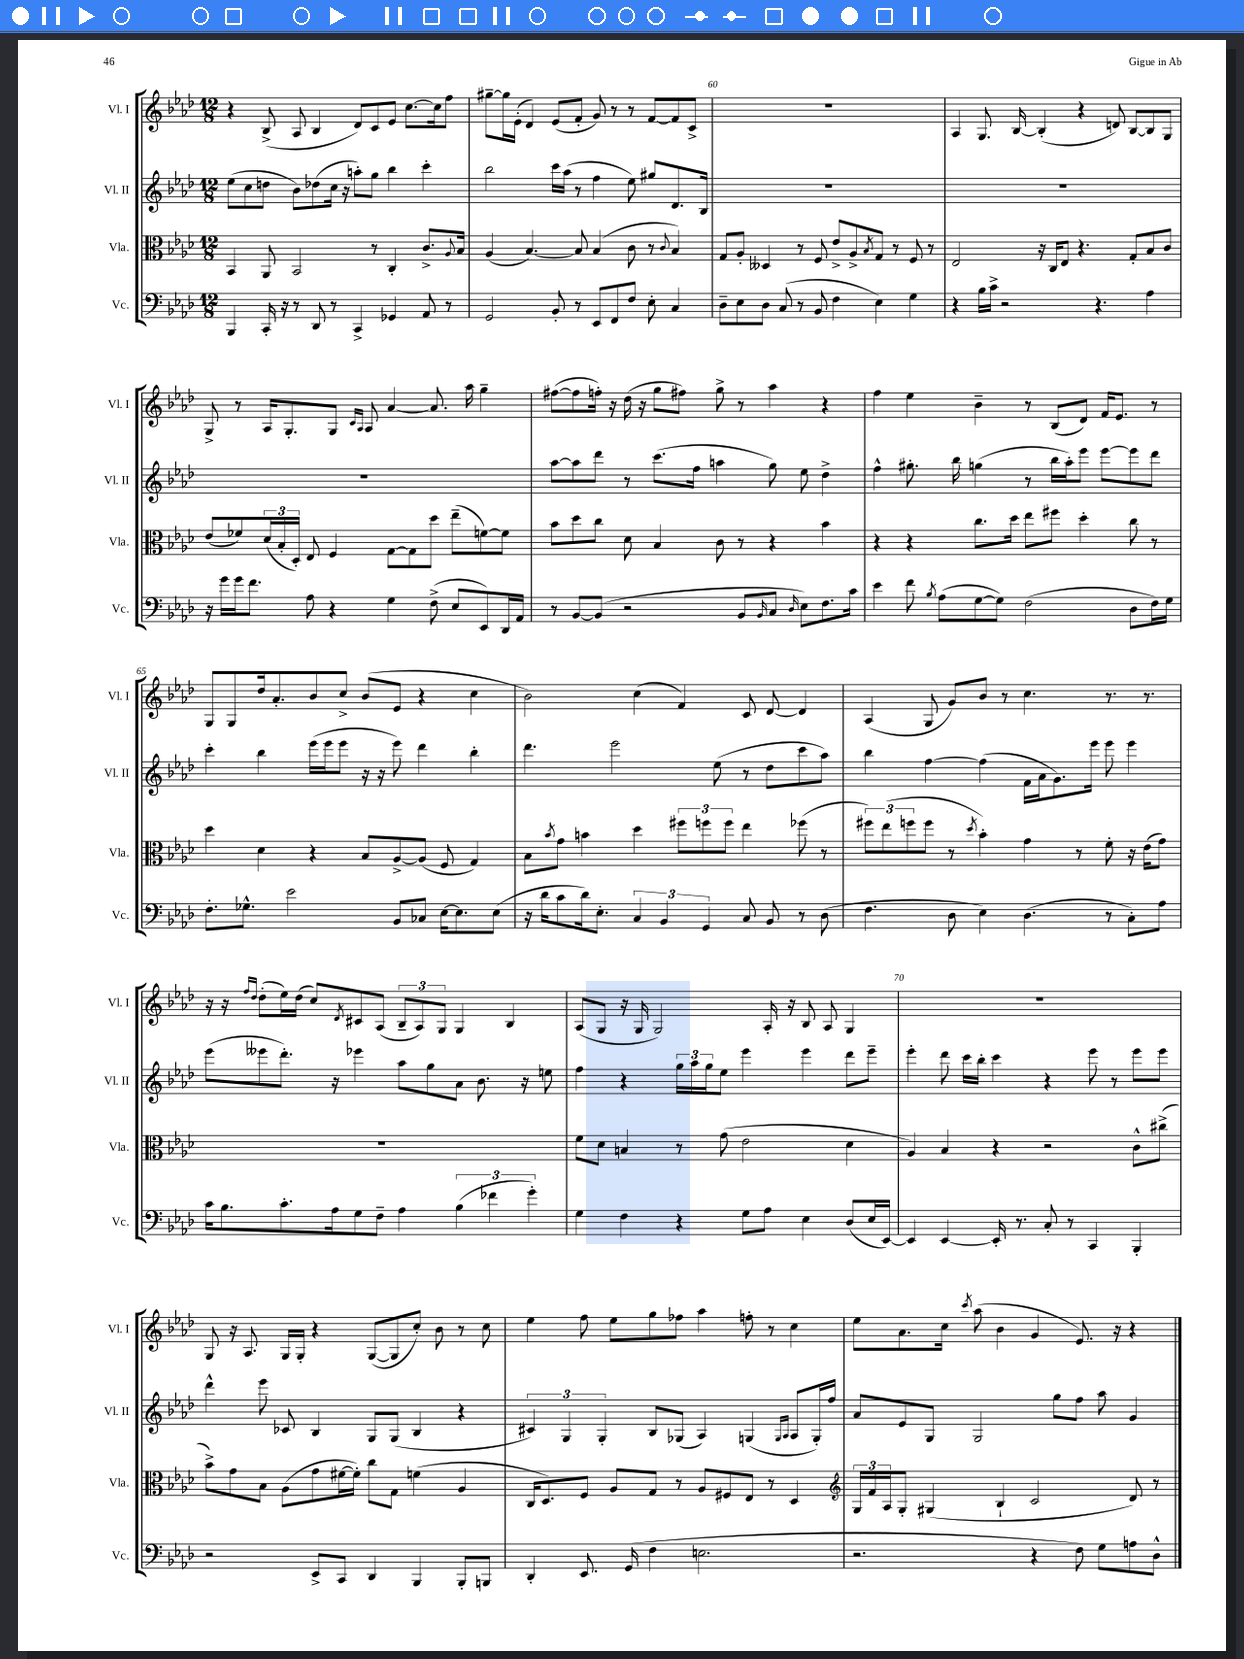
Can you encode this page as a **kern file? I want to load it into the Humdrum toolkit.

**kern	**kern	**kern	**kern
*staff4	*staff3	*staff2	*staff1
*clefF4	*clefC3	*clefG2	*clefG2
*k[b-e-a-d-]	*k[b-e-a-d-]	*k[b-e-a-d-]	*k[b-e-a-d-]
*M12/8	*M12/8	*M12/8	*M12/8
4BBB-	4BB-	(8ee-	4r
.	.	8cc	.
16CC'	8AA-	8dd	(8B-^
16r	.	.	.
8r	2BB-	8b-)	8A-
8DD-	.	(8dd-	4B-
8r	.	16cc	.
.	.	16r	.
4CC^	.	8aa')	8d-)
.	8r	8gg	8c
4GG-	4C'	4bb-	8e-
.	.	.	[8.cc
8AA-	8.c^	4ccc'	.
.	.	.	16cc]
8r	.	.	8ff
.	8qqA-	.	.
.	16B-	.	.
=	=	=	=
2GG	(4A-	2bb-	[8gg#~
.	.	.	16gg#]
.	.	.	(16e-'
.	[4.B-)	.	4d-)
8BB-'	.	16ccc	(8e-
.	.	(16aa-	.
8r	8B-]	8r	8f'
8EE-	(4B-	4ff	8g)
8FF	.	.	8r
8F	8c	8ee-)	8r
8E-'	8r	8gg#	[8f
.	8qqc	.	.
4C	4B-)	8.d-	8f]
.	.	.	8c^
.	.	16B-	.
=	=	=	=
8D-~	8G	1.r	1.r
8E-	8A-'	.	.
8D-	4D--	.	.
(8C	.	.	.
8r	8r	.	.
8BB-	8F	.	.
4F	8e-^	.	.
.	8A-^	.	.
.	8qB-	.	.
4E-)	8G	.	.
.	8r	.	.
4G	8F	.	.
.	8r	.	.
=	=	=	=
4r	2E-	1.r	4A-
16B-	.	.	8.G
16c^	.	.	.
2r	.	.	.
.	.	.	[16B-
.	16r	.	(4B-']
.	16C	.	.
.	8E-	.	.
.	4.r	.	4r
4.r	.	.	.
.	.	.	8d)
.	8G'	.	[8B-
4A-	8B-	.	8B-]
.	8c	.	8G
=	=	=	=
16r	(8e-	1.r	8G^
16g	.	.	.
16g	8f-)	.	8r
8.f	.	.	.
.	(24d-	.	16A-
.	24B-'	.	.
.	.	.	8.G'
.	24D-')	.	.
8A-	8E-	.	.
4r	4F	.	8G
.	.	.	16qqc
.	.	.	16qqA-
.	.	.	8A-
4G	[8G	.	[4a-
.	8G]	.	.
(8F^	8dd-	.	8.a-]
8E-	(8ee-~	.	.
.	.	.	16aa-
8EE-)	[8f)	.	4gg~
16DD-	8f]	.	.
16AA-	.	.	.
=	=	=	=
8r	8b-	[8aa-	([8ff#
[8BB-	8dd-	8aa-]	8ff#]
(8BB-]	8cc	8ddd-	16ff')
.	.	.	16r
2r	8d-	8r	(16dd-
.	.	.	16r
.	4B-	(8.ccc	8gg
.	.	.	8ff#)
.	.	16ff	.
.	8c	4aa	8gg^
8BB-	8r	.	8r
16qqBB-	.	.	.
8C	4r	8gg)	4aa-
16qqD-	.	.	.
8E-)	.	8ee-	.
8.F	4b-	4dd-^	4r
16c	.	.	.
=	=	=	=
4e-	4r	4ff^^	4ff
8f	4r	8.gg#'	4ee-
8qB-	.	.	.
(8A-	.	.	.
.	.	16bb-	.
[8G	8.cc	(4gg	4b-~
8G])	.	.	.
.	16dd-	.	.
(2F	8ee-	8r	8r
.	8ff#	16bb-	(8B-
.	.	16aa-')	.
.	4dd-'	8eee-	8d-)
.	.	[8eee-	16f
.	.	.	8.e-
8D-	8cc	8eee-]	.
16F)	8r	8ddd-	8r
16G	.	.	.
=	=	=	=
8.F'	4dd-	4ccc'	8G
.	.	.	8G
8.G-^^	.	.	.
.	4d-	4bb-	16dd-
.	.	.	8.a-'
2e-	.	.	.
.	4r	(16eee-	8b-
.	.	16eee-	.
.	.	8eee-	8cc^
.	8B-	16r	(8b-
.	.	16r	.
8BB-	[8A-^	8eee-)	8e-
8C-	(8A-]	4ddd-	4r
[16E-	8F	.	.
8.E-]	.	.	.
.	4G)	4bb-'	4cc
(8E-	.	.	.
=	=	=	=
16r	8B-	4.ddd-	2b-)
16d-	.	.	.
.	8qb-	.	.
8c	8g	.	.
16d-)	4b	.	.
8.E-'	.	.	.
.	.	2eee-	.
6C	4dd-	.	(4cc
6BB-	.	.	.
.	12ff#	.	4f)
6GG	12ff	.	.
.	.	(8ee-	.
.	12ff	.	.
8C	4ee-	8r	8c
8BB-	.	8dd-	[8d-
8r	(8ff-	8ccc	4d-]
(8D-	8r	8aa-)	.
=	=	=	=
4.F	12ff#)	4bb-	(4A-
.	(12ee-	.	.
.	12ff	.	.
.	8ff	[4ff	8G
8D-	8r	.	8g)
.	8qdd-	.	.
4E-)	4b-')	(4ff]	8b-
.	.	.	8r
(4.D-	4g	16f	4.cc
.	.	16a-	.
.	.	8.g)	.
.	8r	.	.
.	.	16eee-	.
8r	8f'	8eee-	8.r
8C')	16r	4eee-	.
.	(16e-	.	8.r
8A-	8g)	.	.
=	=	=	=
16c	1.r	(8eee-	16r
8.B-	.	.	16r
.	.	.	16qqff
.	.	.	16qqdd-
.	.	8eee--	(8dd-'
8.c'	.	8.ddd-')	16ee-)
.	.	.	(16dd-
.	.	.	8cc)
16A-	.	16r	.
.	.	.	8qd-
8G	.	4eee-	8c#
8F~	.	.	(8A-
4A-	.	8aa-	12B-~
.	.	.	12A-)
.	.	8gg	.
.	.	.	12G
(6B-	.	8a-	4G
.	.	8.b-	.
6f-	.	.	.
.	.	.	4B-
.	.	16r	.
6g')	.	.	.
.	.	8ee	.
=	=	=	=
4G	8f	4ff	(8A-
.	8d-	.	8G
4F	4B	4r	16r
.	.	.	16G
.	.	.	2G)
4r	8r	24gg	.
.	.	24aa-	.
.	.	24gg	.
.	(8g	8ee-	.
8G	2e-	4eee-	.
8A-	.	.	16A-'
.	.	.	16r
4E-	.	4eee-	8B-
.	.	.	8A-
(8D-	4d-	8ddd-	4G
16E-	.	8eee-~	.
[16EE-)	.	.	.
=	=	=	=
4EE-]	4A-)	4eee-'	1.r
[4EE-	4B-	8ddd-	.
.	.	16ccc	.
.	.	16bb-'	.
16EE-']	4r	4ccc	.
8.r	.	.	.
8C'	2r	4r	.
8r	.	.	.
4CC	.	8eee-	.
.	.	8r	.
4BBB-'	8c^^	8eee-	.
.	(8cc#^	8eee-	.
=	=	=	=
2r	8b-^)	4ddd-^^	8G
.	8g	.	16r
.	.	.	8.A-
.	8B-	8eee-	.
.	(8A-	8c-	16G
.	.	.	16G'
8EE-^	8g	4B-	4r
8CC	[16f#	.	.
.	16f#'])	.	.
4DD-	8cc	8G	([8G
.	8G	(8G	8G]
4BBB-	(4f	4B-	8cc')
.	.	.	8b-
8BBB-'	4A-	4r	8r
8BBB	.	.	8cc
=	=	=	=
4DD-'	16C	6c#)	4ee-
.	8.D-)	.	.
.	.	6G	.
8.EE-	8F	.	8ff
.	.	6G'	.
.	8A-	.	8ee-
(16GG	.	.	.
4F	8G	8B-	8gg
.	8r	(8G-	8ff-
2.E	8A-	4A-)	4aa-
.	8F#	.	.
.	8E-	(4G	8ff'
.	8r	.	8r
.	.	16qqG	.
.	.	16qqA-	.
.	4D-	8A-	4cc
.	.	16G')	.
.	.	16ff	.
=	=	=	=
*	*clefG2	*	*
2.r	24G	8a-	8ee-
.	24f	.	.
.	24A-	.	.
.	8G'	8e-	8.a-
.	(4G#	8G	.
.	.	.	16cc
.	.	.	8qccc
.	.	2G	(8aa-
.	4B-`	.	4b-
4r	2c	.	4g
.	.	8gg	.
8F)	.	8ff	8.e-)
8G	.	8aa-	.
.	.	.	16r
8A	8d-)	4g	4r
8D-^^	8r	.	.
==	==	==	==
*-	*-	*-	*-
